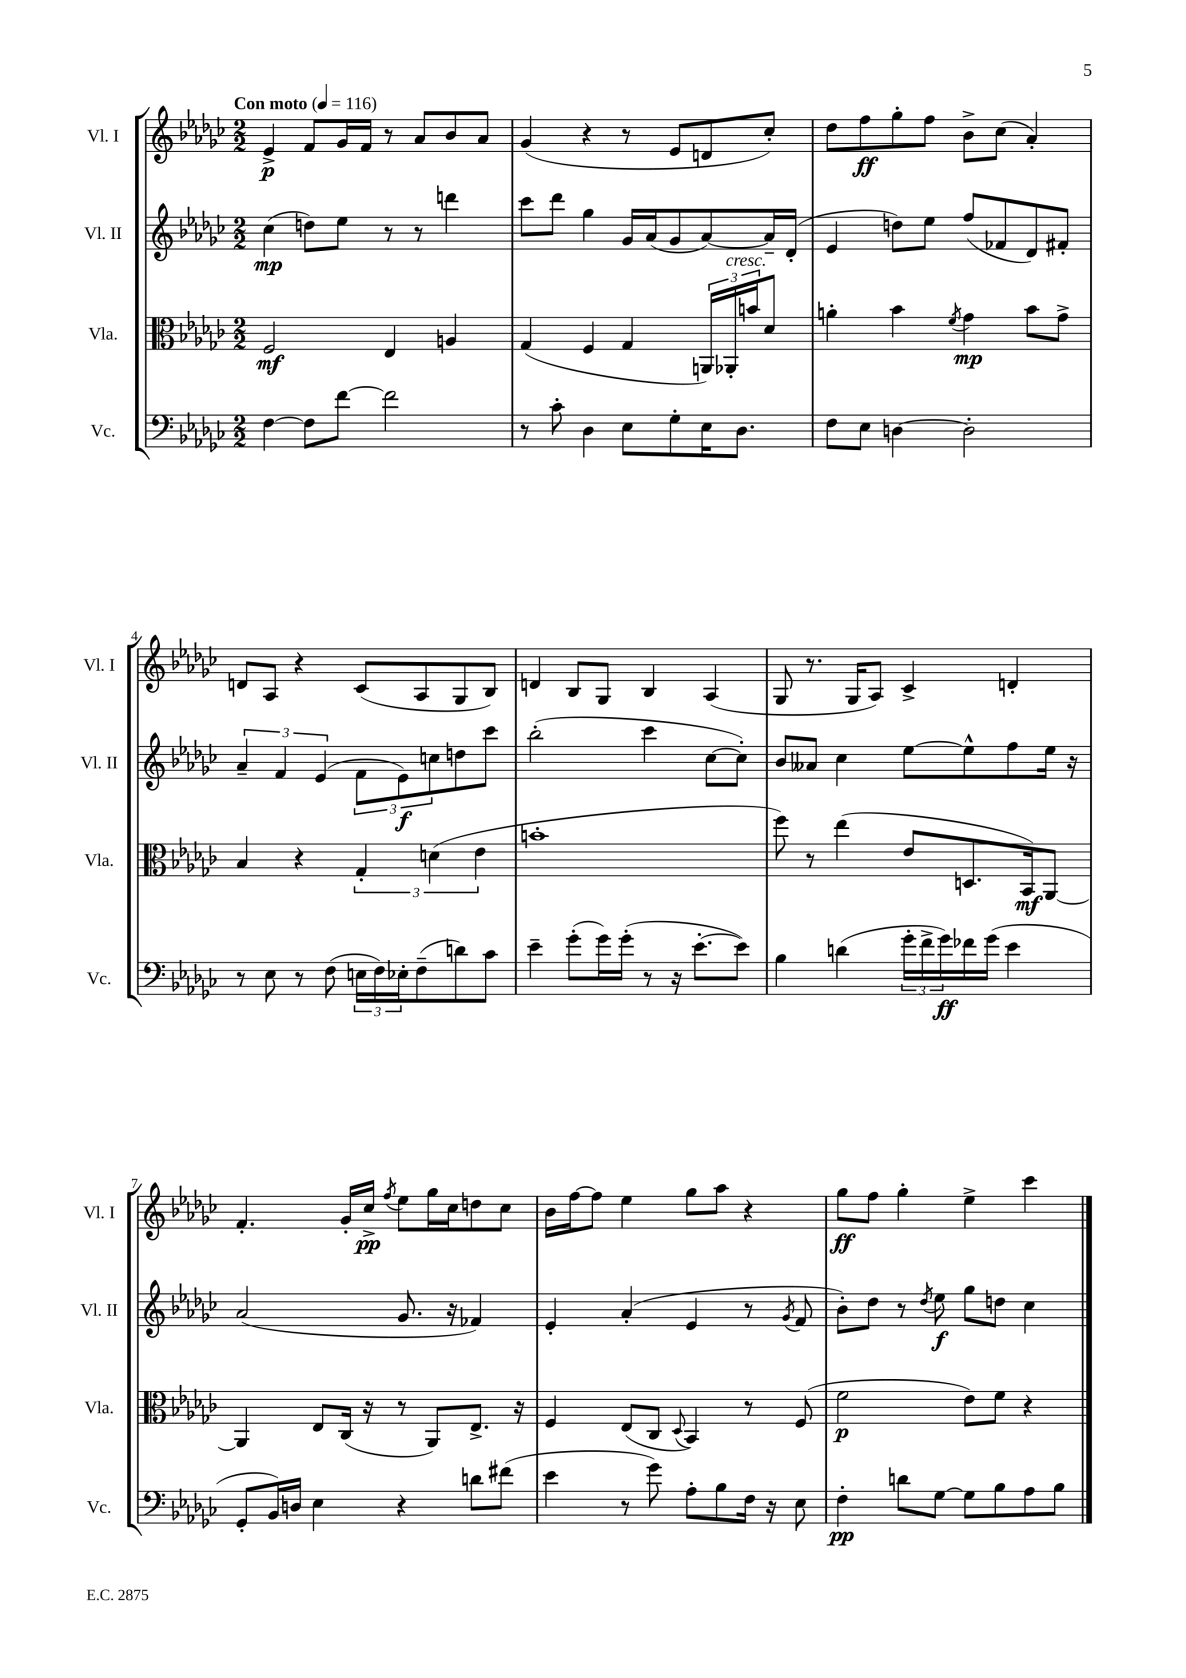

**kern	**kern	**kern	**kern
*staff4	*staff3	*staff2	*staff1
*clefF4	*clefC3	*clefG2	*clefG2
*k[b-e-a-d-g-c-]	*k[b-e-a-d-g-c-]	*k[b-e-a-d-g-c-]	*k[b-e-a-d-g-c-]
*M2/2	*M2/2	*M2/2	*M2/2
*MM116	*MM116	*MM116	*MM116
[4F\	2F/	(4cc-\	4e-^/
8F\]L	.	8dd\L)	8f/L
[8f\J	.	8ee-\J	16g-/L
.	.	.	16f/JJ
2f\]	4E-/	8r	8r
.	.	8r	8a-/L
.	4A/	4ddd\	8b-/
.	.	.	8a-/J
=	=	=	=
8r	(4G-/	8ccc-\L	(4g-/
8c-'\	.	8ddd-\J	.
4D-\	4F/	4gg-\	4r
8E-\L	4G-/	16g-/LL	8r
.	.	(16a-/J	.
8G-'\	.	8g-/	8e-/L
16E-\K	24AA/LL)	[8a-/)	8d/
.	24AA-'/	.	.
8.D-\J	.	.	.
.	24b/J	.	.
.	8d-/J	16a-~/]L	8cc-'/J)
.	.	(16d-'/JJ	.
=	=	=	=
8F\L	4a'\	4e-/	8dd-\L
8E-\J	.	.	8ff\
[4D\	4b-\	8dd\L)	8gg-'\
.	.	8ee-\J	8ff\J
.	8qf/	.	.
2D'\]	4g-\	(8ff/L	8b-^\L
.	.	8f-/	(8cc-\J
.	8b-\L	8d-/)	4a-'/)
.	8g-^\J	8f#'/J	.
=	=	=	=
8r	4B-/	6a-~/	8d/L
8E-\	.	.	8A-/J
.	.	6f/	.
8r	4r	.	4r
.	.	(6e-/	.
(8F\	.	.	.
24E\LL	6G-'/	12f\L	(8c-/L
24F\)	.	.	.
24E-'\J	.	12e-\)	.
(8F~\	.	.	8A-/
.	(6d\	12cc\	.
8d\)	.	8dd\	8G-/
.	6e-\	.	.
8c-\J	.	8ccc-\J	8B-/J)
=	=	=	=
4e-~\	1b'	(2bb-'\	4d/
(8g-'\L	.	.	8B-/L
16g-\L)	.	.	8G-/J
(16g-'\JJ	.	.	.
8r	.	4ccc-\	4B-/
16r	.	.	.
[8.e-'\L	.	.	.
.	.	[8cc-\L	(4A-/
8e-\]J)	.	8cc-'\]J)	.
=	=	=	=
4B-\	8ff\)	8b-/L	8G-/
.	8r	8a--/J	8.r
(4d\	(4ee-\	4cc-\	.
.	.	.	16G-/LK
.	.	.	8A-/J)
24g-'\LL	8e-/L	[8ee-\L	4c-^/
24f^\	.	.	.
24g-\)	.	.	.
16f-\	8.D/	8ee-^^\]	.
(16g-\JJ	.	.	.
4e-\	.	8ff\	4d'/
.	16BB-/k)	.	.
.	[8AA-/J	16ee-\Jk	.
.	.	16r	.
=	=	=	=
8GG-'/L	4AA-/]	(2a-/	4.f'/
16BB-/L)	.	.	.
16D/JJ	.	.	.
4E-\	8E-/L	.	.
.	(16C-/Jk	.	16g-'/LL
.	16r	.	16cc-^/JJ
.	.	.	8qff/
4r	8r	8.g-/	8ee-\L
.	8AA-/L)	.	16gg-\L
.	.	16r	16cc-\J
8d\L	8.E-^/J	4f-/)	8dd\
(8f#\J	.	.	8cc-\J
.	16r	.	.
=	=	=	=
4e-\	4F/	4e-'/	16b-\LL
.	.	.	[16ff\J
.	.	.	8ff\]J
8r	(8E-/L	(4a-'/	4ee-\
8g-\)	8C-/J	.	.
.	8qqD-/	.	.
8A-'\L	4BB-/)	4e-/	8gg-\L
8B-\	.	.	8aa-\J
16F\Jk	8r	8r	4r
16r	.	.	.
.	.	8qg-/	.
8E-\	(8F/	8f/	.
=	=	=	=
4F'\	2f\	8b-'\L)	8gg-\L
.	.	8dd-\J	8ff\J
8d\L	.	8r	4gg-'\
.	.	8qdd-/	.
[8G-\J	.	8ee-\	.
8G-\]L	8e-\L)	8gg-\L	4ee-^\
8B-\	8f\J	8dd\J	.
8A-\	4r	4cc-\	4ccc-\
8B-\J	.	.	.
==	==	==	==
*-	*-	*-	*-
